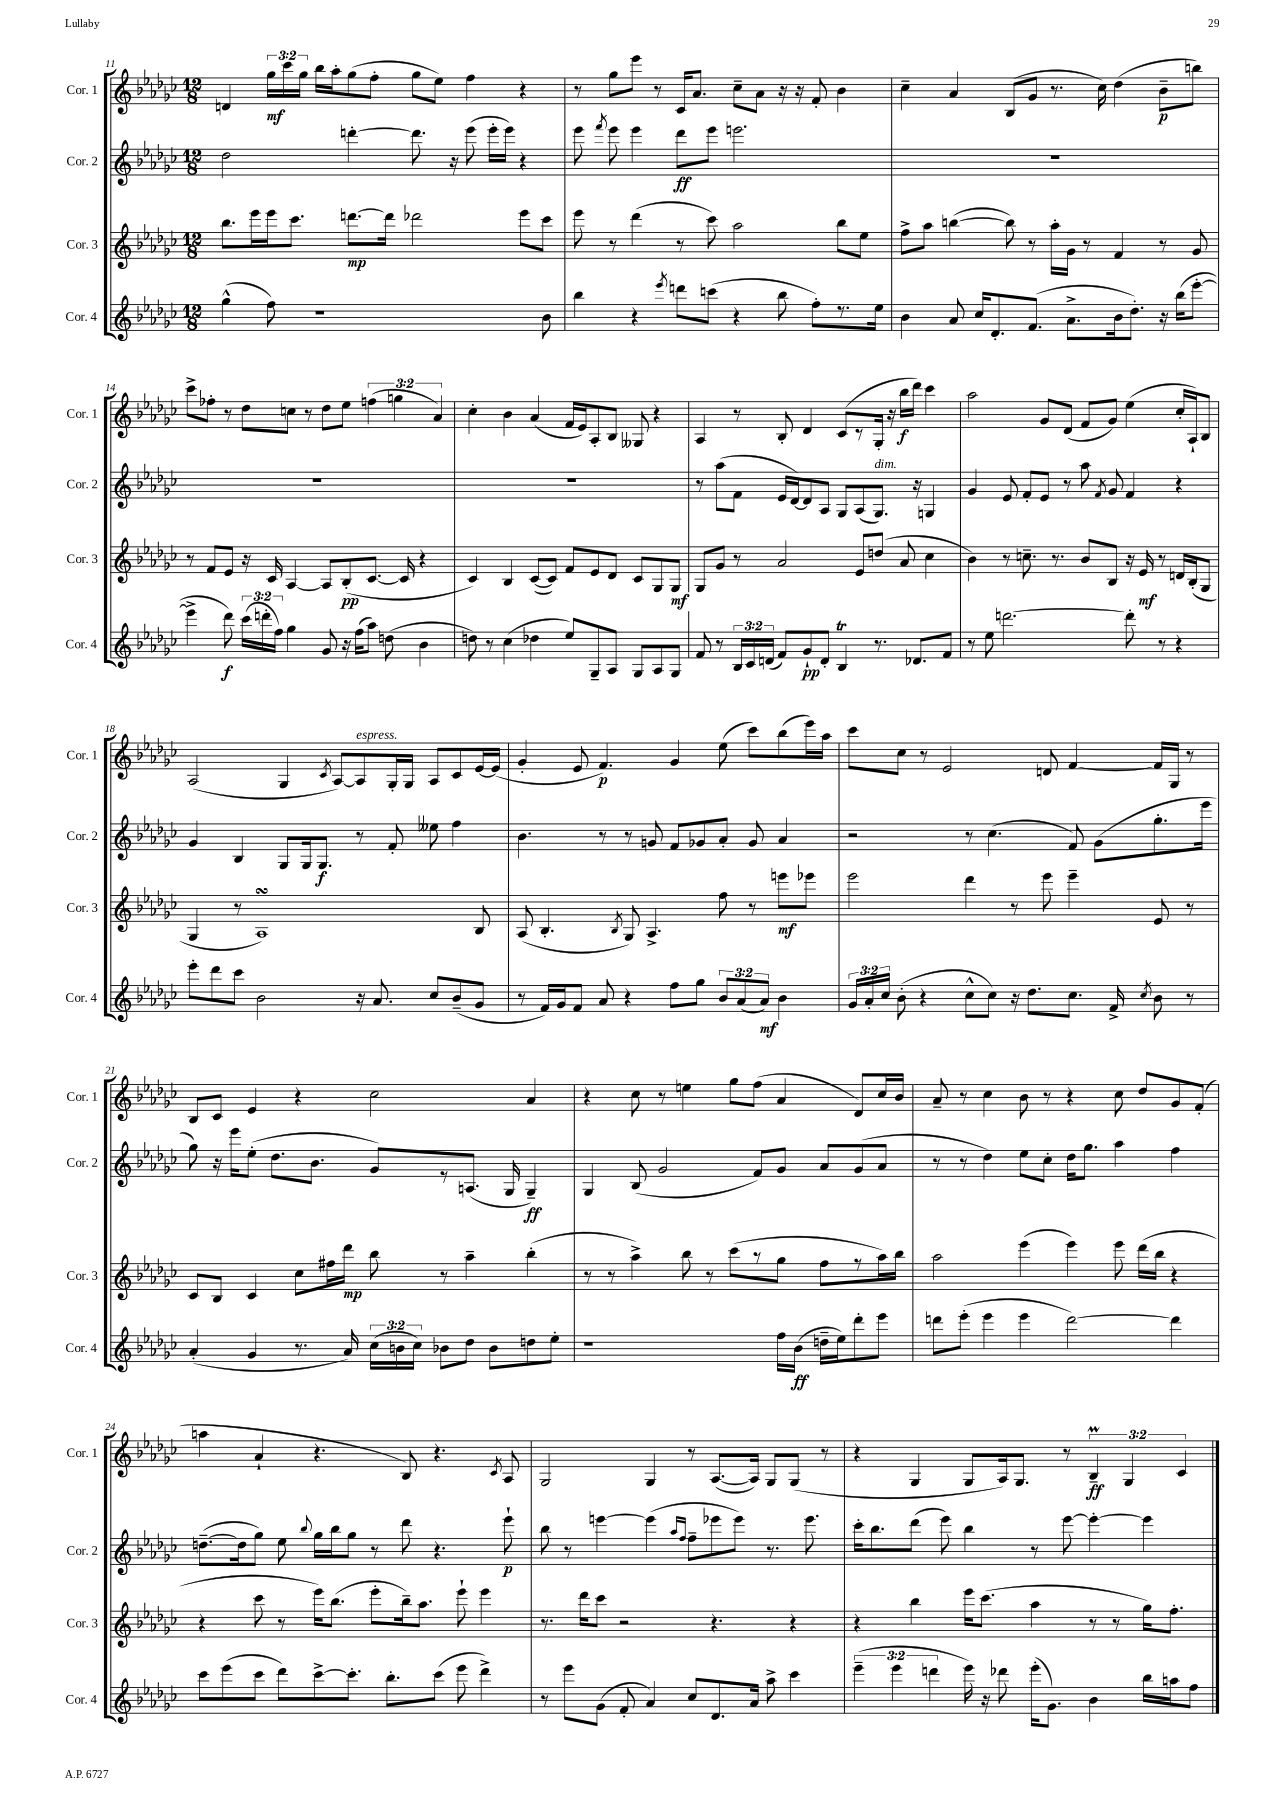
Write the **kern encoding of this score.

**kern	**kern	**kern	**kern
*staff4	*staff3	*staff2	*staff1
*clefG2	*clefG2	*clefG2	*clefG2
*k[b-e-a-d-g-c-]	*k[b-e-a-d-g-c-]	*k[b-e-a-d-g-c-]	*k[b-e-a-d-g-c-]
*M12/8	*M12/8	*M12/8	*M12/8
(4gg-^^\	8.bb-\L	2dd-\	4d/
.	16eee-\L	.	.
8ff\)	16eee-\J	.	24gg-\LL
.	.	.	24ccc-\
.	8.ccc-\J	.	.
.	.	.	24gg-\JJ
1r	.	.	16bb-\LL
.	.	.	16aa-'\J
.	[8.ddd\L	[4ddd'\	(8gg-\
.	.	.	8ff'\J
.	16ddd\]Jk	.	.
.	2ddd-\	8.ddd\]	8gg-\L
.	.	.	8ee-\J)
.	.	16r	.
.	.	(8eee-\	4ff\
.	.	16eee-'\LL	.
.	.	16eee-\JJ)	.
.	8eee-\L	4r	4r
8b-\	8ccc-\J	.	.
=	=	=	=
4bb-\	8eee-\	8eee-\	8r
.	.	8qfff/	.
.	8r	8eee-\	8gg-\L
4r	(4ddd-\	4eee-\	8eee-\J
.	.	.	8r
8qeee-/	.	.	.
8ddd\L	8r	8ddd-\L	16c-/LK
.	.	.	8.a-/J
(8ccc\J	8ccc-\)	8eee-\J	.
4r	2aa-\	2.eee\	8cc-~\L
.	.	.	8a-\J
8bb-\	.	.	16r
.	.	.	16r
8ff'\L)	.	.	8f'/
8.r	8bb-\L	.	4b-\
.	8ee-\J	.	.
16ee-\Jk	.	.	.
=	=	=	=
4b-\	8ff^\L	1.r	4cc-~\
.	8aa-\J	.	.
8a-/	([4bb\	.	4a-/
16cc-/LK	.	.	.
8.d-'/	.	.	.
.	8bb\])	.	(8B-/L
(8.f/J	8r	.	8g-/J
.	16aa-'\LL	.	8.r
8.a-^\L	16g-\JJ	.	.
.	8r	.	.
.	.	.	16cc-\)
16b-\k	4f/	.	(4dd-\
8.dd-'\J)	.	.	.
16r	8r	.	8b-~\L
(16bb-\LK	.	.	.
[8eee-'\J	8g-/	.	8bb\J)
=	=	=	=
4eee-^\]	8r	1.r	8ccc-^\L
.	8f/L	.	8ff-'\J
8ddd-\)	8e-/J	.	8r
(24ccc-\LL	16r	.	8dd-\L
24ddd'\	.	.	.
.	16c-/	.	.
24ff\JJ)	.	.	.
4gg-\	[4A-/	.	8cc\J
.	.	.	8r
8g-/	8A-/]L	.	8dd-\L
16r	(8B-'/	.	8ee-\J
(16ff\LK	.	.	.
8aa-\J)	[8.c-/J	.	(6ff\
(8dd\	.	.	.
.	.	.	6gg\
.	16c-/]	.	.
4b-\	4r	.	.
.	.	.	6a-/)
=	=	=	=
8dd\)	4c-/)	1.r	4cc-'\
8r	.	.	.
(4cc-\	4B-/	.	4b-\
4dd-\	([8c-/L	.	(4a-/
.	8c-/]J)	.	.
8ee-/L)	8f/L	.	16f/LL
.	.	.	16e-/J)
8G-~/	8e-/	.	8A-'/
8A-/J	8d-/J	.	8B-/J
8G-/L	8c-/L	.	8G--/
8A-/	8G-/	.	4r
8G-/J	8G-/J	.	.
=	=	=	=
8f/	8G-/L	8r	4A-/
8r	8g-/J	(8aa-\L	.
24B-/LL	8r	8f\J	8r
24c-/	.	.	.
(24d/JJ	.	.	.
8f/L)	2a-/	16e-/LL	8B-'/
.	.	[16d-/J)	.
8g-`/	.	8d-/]	4d-/
8d'/J	.	8A-/J	.
4B-/	.	8G-/L	(8c-/L
.	8e-/L	(8A-/	8r
8.r	(8dd/J	8.G-/J)	16G-'/Jk
.	.	.	16r
.	8a-/	.	16bb-\LL
8.d-/L	.	16r	16ddd-\JJ)
.	4cc-\	4G/	4ccc-\
8f/J	.	.	.
=	=	=	=
8r	4b-\)	4g-/	2aa-\
8ee-\	.	.	.
[2.ddd\	8r	8e-/	.
.	8.cc~\	8f'/L	.
.	.	8e-/J	8g-/L
.	8.r	.	.
.	.	8r	(8d-/J
.	8b-/L	8aa-\	8f/L
.	.	8qf/	.
.	8B-/J	8g-/	8g-/J)
8ddd'\]	16r	4f/	(4ee-\
.	16e-/	.	.
8r	8r	.	.
4r	16d/LL	4r	16cc-'/LL
.	(16B-'/J	.	16A-`/J)
.	8G-/J	.	8B-/J
=	=	=	=
8eee-'\L	4G-/	4g-/	(2A-/
8ddd-\	.	.	.
8ccc-\J	8r	4B-/	.
2b-\	1A-)	.	.
.	.	8G-/L	4G-/
.	.	16G-/k	.
.	.	8.G-/J	.
.	.	.	8qc-/
.	.	.	[8A-/L)
16r	.	8r	8A-/]
8.a-/	.	.	.
.	.	8f'/	16G-'/L
.	.	.	16G-/JJ
8cc-/L	.	8ee--\	8A-/L
(8b-~/	.	4ff\	8c-/
8g-/J	8B-/	.	[16e-/L
.	.	.	(16e-/]JJ
=	=	=	=
8r	(8A-/	4.b-\	4g-'/
16f/LL)	4.B-'/	.	.
16g-/J	.	.	.
8f/J	.	.	8e-/
8a-/	.	8r	4.f/)
.	8qB-/	.	.
4r	8G-/)	8r	.
.	4.A-^/	8g/	.
8ff\L	.	8f/L	4g-/
8gg-\J	.	8g-/	.
12b-/L	8ff\	8a-'/J	(8ee-\
(12a-/	.	.	.
.	8r	8g-/	8ccc-\L)
12a-/J)	.	.	.
4b-\	8eee\L	4a-/	(8bb-\
.	8eee-\J	.	16eee-\L)
.	.	.	16aa-\JJ
=	=	=	=
24g-/LL	2eee-\	2r	8ccc-\L
24a-'/	.	.	.
24cc-/JJ	.	.	.
(8b-'\	.	.	8cc-\J
4r	.	.	8r
.	.	.	2e-/
8cc-^^\L	4ddd-\	8r	.
8cc-\J)	.	(4.cc-\	.
16r	8r	.	.
8.dd-\L	.	.	.
.	8eee-\	.	8d/
8.cc-\J	4eee-~\	8f/)	[4f/
.	.	(8g-\L	.
16f^/	.	.	.
8qcc-/	.	.	.
8b-\	8e-/	8.gg-'\	16f/]LL
.	.	.	16G-/JJ
8r	8r	.	8r
.	.	16eee-\Jk	.
=	=	=	=
(4a-'/	8c-/L	8gg-\)	8B-/L
.	8B-/J	16r	8c-/J
.	.	16eee-\LK	.
4g-/	4c-/	(8ee-'\J	4e-/
.	.	8.dd-\L	.
8.r	8cc-\L	.	4r
.	.	8.b-\J	.
.	16ff#\L	.	.
16a-/)	16ddd-\JJ	.	.
(24cc-\LL	8bb-\	8g-/L)	2cc-\
24b\	.	.	.
24cc-\JJ)	.	.	.
8b-\L	8r	8r	.
8dd-\J	4aa-~\	(8.A/J	.
8b-\L	.	.	.
.	.	16G-/	.
8dd\	(4bb-'\	4G-~/)	4a-/
8ee-'\J	.	.	.
=	=	=	=
1r	8r	4G-/	4r
.	8r	.	.
.	4aa-^\)	(8B-/	8cc-\
.	.	2g-/	8r
.	8bb-\	.	4ee\
.	8r	.	.
.	(8ccc-\L	.	8gg-\L
.	8r	8f/L)	(8ff\J
16ff\LL	8gg-\J	8g-/J	4a-/
(16b-\JJ	.	.	.
16dd~\LL	8ff\L	8a-/L	.
16ee-\J)	.	.	.
8ddd-'\	8r	(8g-/	8d-/L)
8eee-\J	16aa-\L)	8a-/J	16cc-/L
.	16bb-\JJ	.	16b-/JJ
=	=	=	=
8ddd\L	2aa-\	8r	8a-~/
(8eee-'\J	.	8r	8r
4eee-\	.	4dd-\)	4cc-\
4eee-\	(4eee-\	8ee-\L	8b-\
.	.	8cc-'\J	8r
[2ddd\)	4eee-\)	16dd-\LK	4r
.	.	8.gg-\J	.
.	8eee-\	4aa-\	8cc-\
.	(16ddd-\LL	.	8dd-/L
.	16bb-\JJ	.	.
4ddd\]	4r	4ff\	8g-/
.	.	.	(8f'/J
=	=	=	=
8ccc-\L	4r	([8.dd~\L	4aa\
(8eee-\	.	.	.
.	.	16dd\]k	.
8ccc-\J	8ccc-\	8gg-\J)	4a-`/
8ddd-\L)	8r	8ee-\	.
.	.	8qqbb-/	.
[8ccc-^\	16eee-\LK)	16gg-\LL	4.r
.	(8.bb-\J	16bb-\J	.
8.ccc-'\]J	.	8gg-\J	.
.	8eee-'\L	8r	.
8.bb-'\L	.	.	.
.	16bb-~\k)	8ddd-\	8B-/)
.	8.aa-\J	.	.
(8ccc-\J	.	4.r	4.r
8eee-\	8eee-`\	.	.
4ddd-^\)	4eee-\	.	.
.	.	.	8qc-/
.	.	8eee-`\	8A-/
=	=	=	=
8r	8.r	8bb-\	2G-/
8eee-\L	.	8r	.
.	16ddd-\LK	.	.
(8g-\J	8ccc-\J	[4eee\	.
8f'/	2r	.	.
4a-/)	.	(4eee\]	4G-/
.	.	16qqaa-/LL	.
.	.	16qqff/JJ	.
8cc-/L	.	8ff~\L	8r
8.d-/	4.r	8eee-\	([8.A-/L
.	.	8eee-\J)	.
16a-/Jk	.	.	16A-/]Jk)
8aa-^\	.	8.r	8G-/L
4ccc-\	4r	.	(8G-/J
.	.	8.eee-\	.
.	.	.	8r
=	=	=	=
(6eee-~\	4r	16ccc-'\LK	4r
.	.	8.bb-\	.
6eee-\	.	.	.
.	4bb-\	(8ddd-\J	4G-/
6ddd\	.	.	.
.	.	8eee-\)	.
16eee-\)	16eee-\LK	4bb-\	8G-/L
16r	(8.ccc-\J	.	.
8ddd-\	.	.	16A-/k)
.	.	.	8.G-/J
(16eee-'\LK	4aa-\	8r	.
8.g-\J)	.	.	.
.	.	[8eee-\	8r
4b-\	8r	4eee-'\_	6B-~/
.	8r	.	.
.	.	.	6G-/
16bb-\LL	16gg-\LK)	4eee-\]	.
16aa\J	8.ff'\J	.	.
.	.	.	6c-/
8ff\J	.	.	.
==	==	==	==
*-	*-	*-	*-
